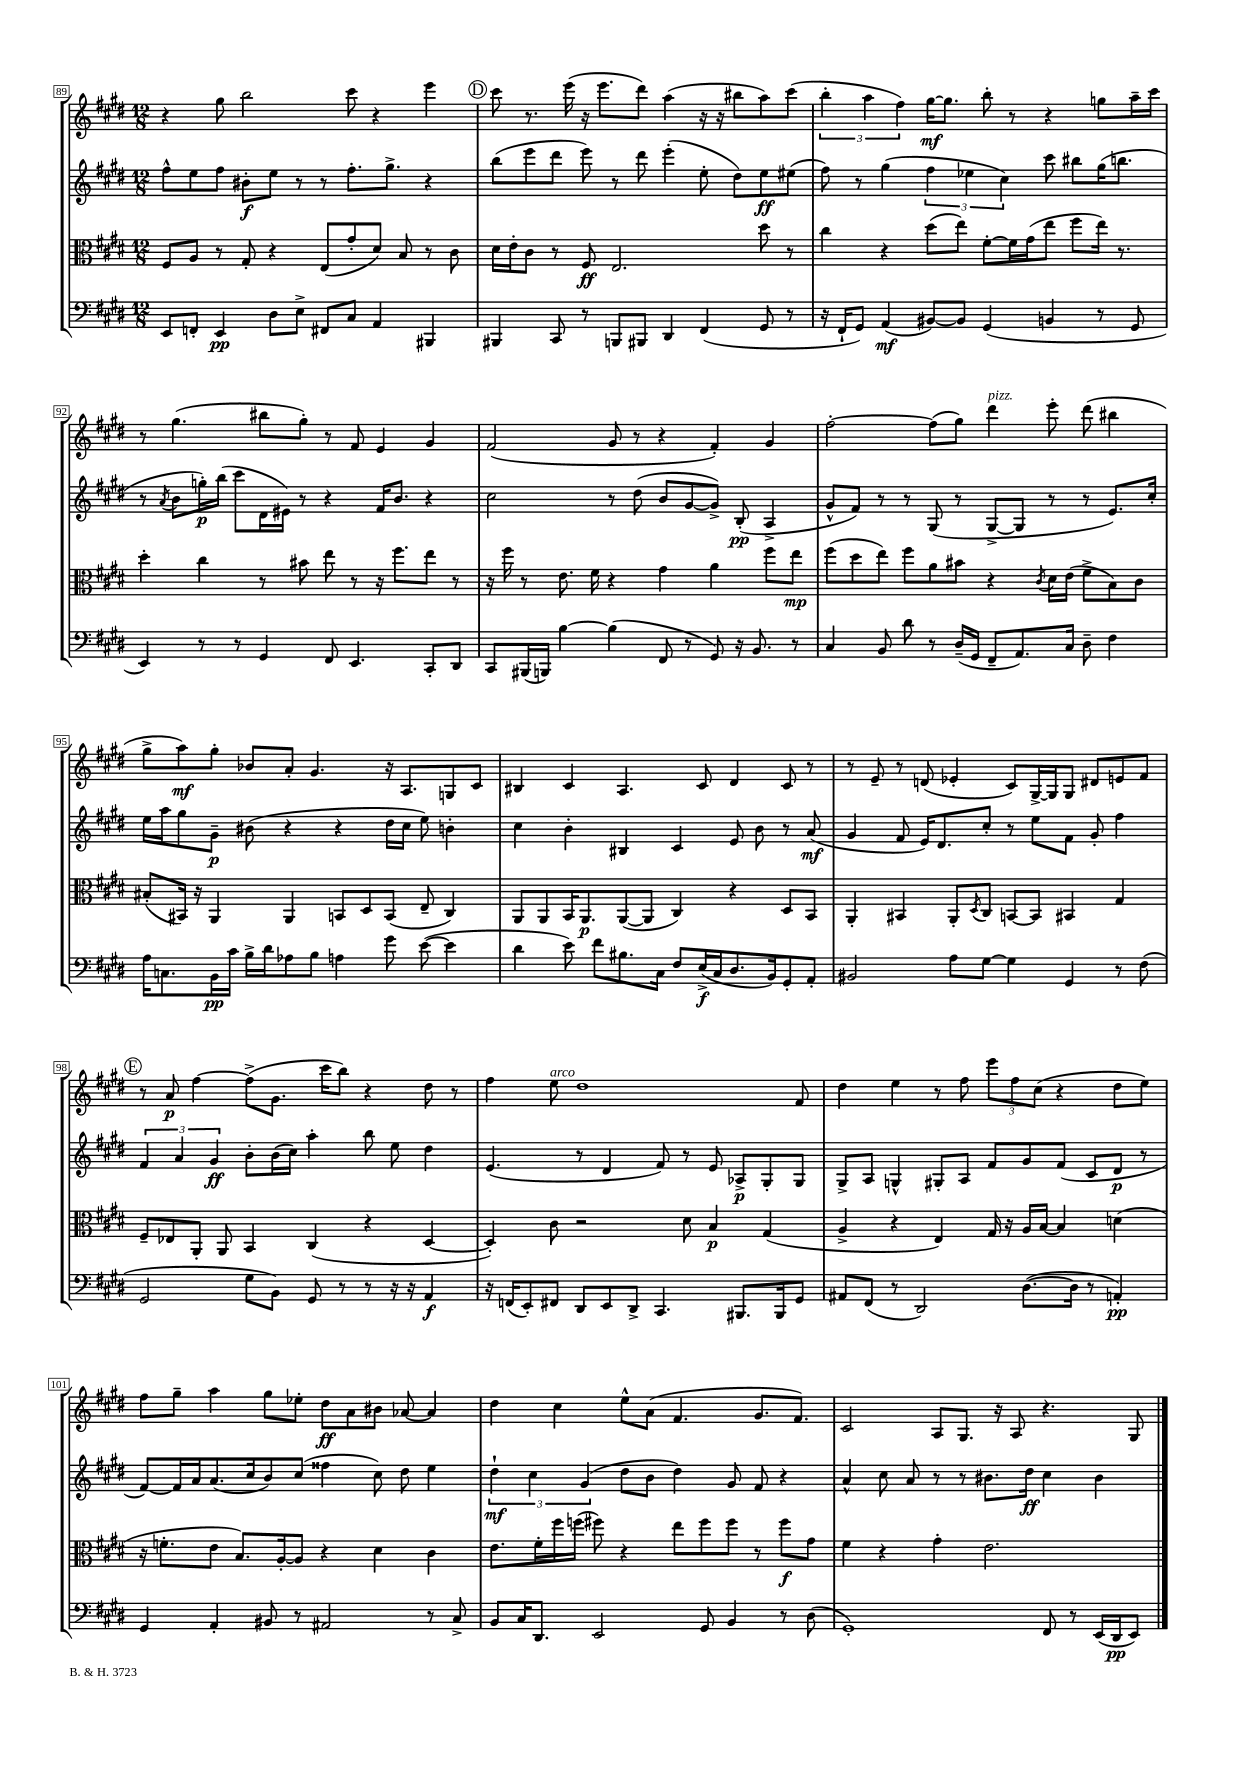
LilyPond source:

<<
\new StaffGroup <<
\new Staff = "s0" {
    \clef treble \key e \major \numericTimeSignature \time 12/8
    r4 gis''8 b''2 cis'''8 r4 e'''4 |
    \mark \markup { \circle "D" } cis'''8 r8. e'''16( r16 e'''8. dis'''8) a''4( r16 r16 bis''8 a''8) cis'''8( |
    \tuplet 3/2 { b''4-. a''4 fis''4) } gis''16~\mf gis''8. b''8-. r8 r4 g''8 a''16-- cis'''16 |
    r8 gis''4.( bis''8 gis''8-.) r8 fis'8 e'4 gis'4 |
    fis'2( gis'8 r8 r4 fis'4-.) gis'4 |
    fis''2~-. fis''8( gis''8) dis'''4^\markup { \italic "pizz." } e'''8-. dis'''8( bis''4 |
    gis''8-> a''8\mf) gis''8-. bes'8 a'8-. gis'4. r16 a8. g8 cis'8 |
    bis4 cis'4 a4. cis'8 dis'4 cis'8 r8 |
    r8 e'8-- r8 d'8( ees'4-. cis'8) gis16~-> gis16 gis8 dis'8 e'8 fis'8 |
    \mark \markup { \circle "E" } r8 a'8\p fis''4~ fis''8->( gis'8. cis'''16 b''8) r4 dis''8 r8 |
    fis''4 e''8^\markup { \italic "arco" } dis''1 fis'8 |
    dis''4 e''4 r8 fis''8 \tuplet 3/2 { e'''8 fis''8 cis''8( } r4 dis''8 e''8) |
    fis''8 gis''8-- a''4 gis''8 ees''8-. dis''8\ff a'8 bis'8 aes'8~ aes'4 |
    dis''4 cis''4 e''8-^ a'8( fis'4. gis'8. fis'8.) |
    cis'2 a8 gis8. r16 a8 r4. gis8 \bar "|." |
}
\new Staff = "s1" {
    \clef treble \key e \major \numericTimeSignature \time 12/8
    fis''8-^ e''8 fis''8 bis'8-.\f e''8 r8 r8 fis''8.-. gis''8.-> r4 |
    \mark \markup { \circle "D" } b''8( e'''8 dis'''8 e'''8) r8 dis'''8 e'''4-.( e''8-. dis''8) e''8\ff eis''8( |
    fis''8) r8 gis''4( \tuplet 3/2 { fis''4 ees''4 cis''4) } cis'''8 bis''8 gis''16( b''8. |
    r8 \acciaccatura { a'8 } b'8 g''16-.\p) b''16( cis'''8 dis'16 eis'16) r8 r4 fis'16 b'8. r4 |
    cis''2 r8 dis''8( b'8 gis'8~ gis'8->) b8-.\pp( a4-> |
    gis'8-^ fis'8) r8 r8 gis8( r8 gis8~-> gis8 r8 r8 e'8.) cis''16-. |
    e''16 a''16 gis''8 gis'8--\p bis'8( r4 r4 dis''16 cis''16 e''8) b'4-. |
    cis''4 b'4-. bis4 cis'4 e'8 b'8 r8 a'8\mf( |
    gis'4 fis'8 e'16) dis'8. cis''8-. r8 e''8 fis'8 gis'8-. fis''4 |
    \mark \markup { \circle "E" } \tuplet 3/2 { fis'4 a'4 gis'4\ff } b'8-. b'16( cis''16) a''4-. b''8 e''8 dis''4 |
    e'4.( r8 dis'4 fis'8) r8 e'8 aes8->\p gis8-. gis8 |
    gis8-> a8 g4-^ gis8-. a8 fis'8 gis'8 fis'8( cis'8 dis'8\p r8 |
    fis'8~) fis'16 a'16 a'8.( cis''16 b'8) cis''8( fisis''4 cis''8) dis''8 e''4 |
    \tuplet 3/2 { dis''4-!\mf cis''4 gis'4( } dis''8 b'8 dis''4) gis'8 fis'8 r4 |
    a'4-^ cis''8 a'8 r8 r8 bis'8. dis''16\ff cis''4 bis'4 \bar "|." |
}
\new Staff = "s2" {
    \clef alto \key e \major \numericTimeSignature \time 12/8
    fis8 a8 r8 gis8-. r4 e8( gis'8-. dis'8) b8 r8 cis'8 |
    \mark \markup { \circle "D" } dis'16 e'16-. cis'8 r8 fis8\ff e2. dis''8 r8 |
    cis''4 r4 dis''8( e''8) fis'8~-. fis'16 gis'16( e''8 fis''8 e''16) r8. |
    dis''4-. cis''4 r8 bis'8 e''8 r8 r16 fis''8. e''8 r8 |
    r16 fis''16 r8 e'8. fis'16 r4 gis'4 a'4 fis''8 e''8\mp |
    fis''8( dis''8 e''8) fis''8 a'8 bis'8 r4 \acciaccatura { cis'8 } dis'16 e'16( fis'8-> b8) cis'8 |
    bis8-.( bis,16) r16 a,4 a,4 b,8 dis8 b,8( e8-- cis4) |
    a,8 a,8 b,16 a,8.\p a,8~( a,8 cis4) r4 dis8 b,8 |
    a,4-. bis,4 a,8-. \acciaccatura { dis8 } cis8 b,8~ b,8 bis,4 gis4 |
    \mark \markup { \circle "E" } fis8-- ees8 a,8-. a,8 b,4 cis4( r4 dis4~ |
    dis4-.) cis'8 r2 dis'8 b4\p gis4( |
    a4-> r4 e4) gis16 r16 a16 b16~ b4 d'4( |
    r16 f'8.-. e'8 b8.) a16~-. a8 r4 dis'4 cis'4 |
    e'8. fis'16-. fis''16 f''16( fis''8) r4 e''8 fis''8 fis''8 r8 fis''8\f gis'8 |
    fis'4 r4 gis'4-. e'2. \bar "|." |
}
\new Staff = "s3" {
    \clef bass \key e \major \numericTimeSignature \time 12/8
    e,8 f,8-. e,4\pp dis8 e8-> fis,8 cis8 a,4 bis,,4 |
    \mark \markup { \circle "D" } bis,,4 cis,8 r8 b,,8 bis,,8 dis,4 fis,4( gis,8 r8 |
    r16 fis,16-! gis,8) a,4\mf( bis,8~) bis,8 gis,4( b,4 r8 gis,8 |
    e,4) r8 r8 gis,4 fis,8 e,4. cis,8-. dis,8 |
    cis,8 bis,,16( b,,16) b4~ b4( fis,8 r8 gis,8) r16 b,8. r8 |
    cis4 b,8 dis'8 r8 dis16--( gis,16 fis,8-- a,8.) cis16 dis8-- fis4 |
    a16 c8. b,16\pp cis'16 b16-> dis'16 aes8 b8 a4 gis'8 e'8~( e'4 |
    dis'4 e'8) fis'8 bis8. cis16 fis8 e16->\f( cis16 dis8. b,16) gis,8-. a,8-. |
    bis,2 a8 gis8~ gis4 gis,4 r8 fis8( |
    \mark \markup { \circle "E" } gis,2 gis8 b,8) gis,8 r8 r8 r16 r16 a,4\f |
    r16 f,16( e,8-.) fis,8 dis,8 e,8 dis,8-> cis,4. bis,,8. bis,,16 gis,8 |
    ais,8 fis,8( r8 dis,2) dis8.~( dis16 r8 a,4-.\pp) |
    gis,4 a,4-. bis,8 r8 ais,2 r8 cis8-> |
    b,8 cis16 dis,8. e,2 gis,8 b,4 r8 dis8( |
    gis,1-.) fis,8 r8 e,16( dis,16\pp e,8) \bar "|." |
}
>>
>>
\layout { \context { \Score currentBarNumber = #89 \override BarNumber.stencil = #(make-stencil-boxer 0.1 0.3 ly:text-interface::print) } }
